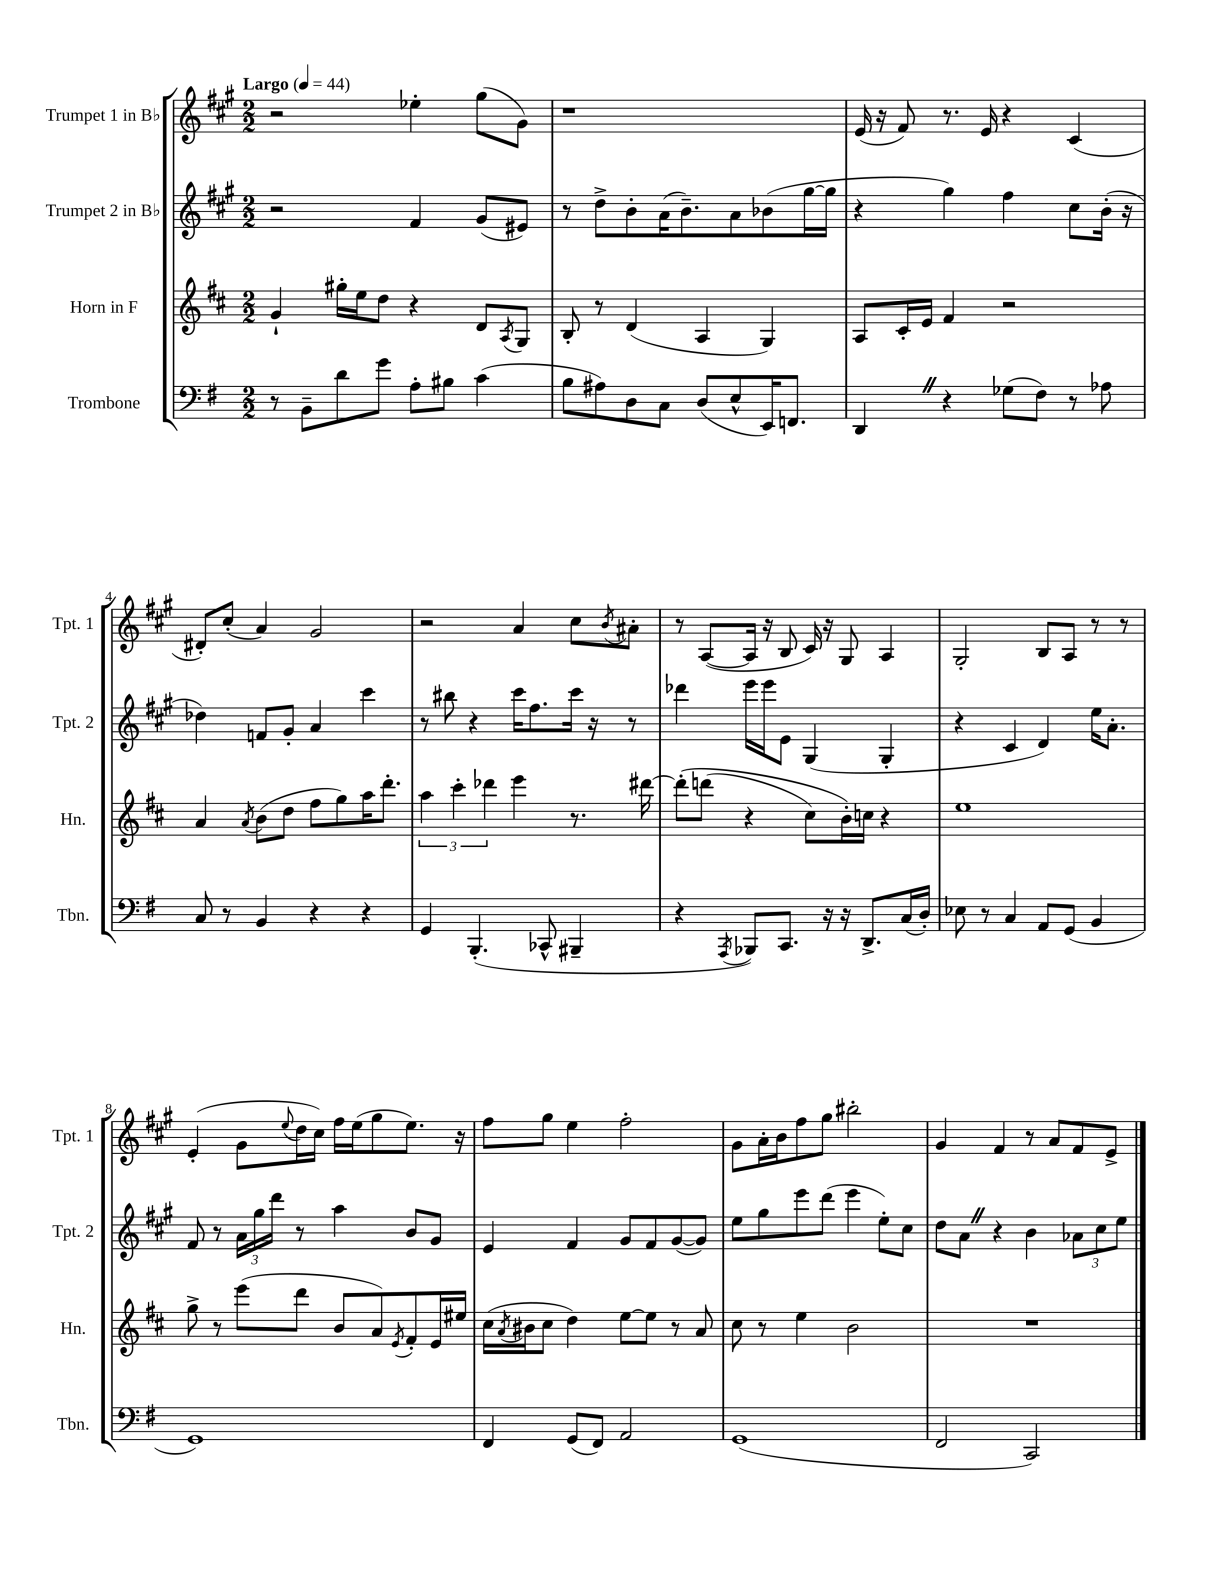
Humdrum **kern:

**kern	**kern	**kern	**kern
*staff4	*staff3	*staff2	*staff1
*clefF4	*clefG2	*clefG2	*clefG2
*k[f#]	*k[f#c#]	*k[f#c#g#]	*k[f#c#g#]
*M2/2	*M2/2	*M2/2	*M2/2
*MM44	*MM44	*MM44	*MM44
8r	4g`/	2r	2r
8BB~\L	.	.	.
8d\	16gg#'\LL	.	.
.	16ee\J	.	.
8g\J	8dd\J	.	.
8A'\L	4r	4f#/	4ee-'\
8B#\J	.	.	.
(4c\	8d/L	(8g#/L	(8gg#\L
.	8qA/	.	.
.	8G/J	8e#/J)	8g#\J)
=	=	=	=
8B\L	8B'/	8r	1r
8A#\)	8r	8dd^\L	.
8D\	(4d/	8b'\	.
8C\J	.	(16a\K	.
.	.	8.b~\)	.
(8D/L	4A/	.	.
8E^^/	.	8a\	.
16EE/K)	4G/)	(8b-\	.
8.FF/J	.	.	.
.	.	[16gg#\L	.
.	.	16gg#\]JJ	.
=	=	=	=
4DD/	8A/L	4r	(16e/
.	.	.	16r
.	16c#'/L	.	8f#/)
.	16e/JJ	.	.
4r	4f#/	4gg#\)	8.r
.	.	.	16e/
(8G-\L	2r	4ff#\	4r
8F#\J)	.	.	.
8r	.	8cc#\L	(4c#/
8A-\	.	(16b'\Jk	.
.	.	16r	.
=	=	=	=
8C/	4a/	4dd-\)	8d#'/L)
8r	.	.	(8cc#'/J
.	8qa/	.	.
4BB/	(8b\L	8f/L	4a/)
.	8dd\J	8g#'/J	.
4r	8ff#\L	4a/	2g#/
.	8gg\)	.	.
4r	16aa\K	4ccc#\	.
.	8.ddd'\J	.	.
=	=	=	=
4GG/	6aa\	8r	2r
.	.	8bb#\	.
.	6ccc#'\	.	.
(4.BBB'/	.	4r	.
.	6ddd-\	.	.
.	4eee\	16ccc#\LK	4a/
.	.	8.ff#\	.
8CC-^^/	.	.	.
4BBB#~/	8.r	16ccc#\Jk	8cc#\L
.	.	16r	.
.	.	.	8qb/
.	.	8r	8a#'\J
.	[16ddd#\	.	.
=	=	=	=
4r	&(8ddd#'\]L	4ddd-\	8r
.	(8ddd\J	.	([8A/L
8qAAA/	.	.	.
8BBB-/L)	4r	16eee\LL	16A/]Jk
.	.	16eee\J	16r
8.CC/J	.	8e\J	8B/
.	8cc#\L)	(4G#/	16c#/)
16r	.	.	16r
16r	16b'\L&)	.	8G#/
8.DD^/L	16cc\JJ	.	.
.	4r	4G#'/	4A/
(16C/L	.	.	.
16D'/JJ)	.	.	.
=	=	=	=
8E-\	1ee	4r	2G#'/
8r	.	.	.
4C/	.	4c#/	.
8AA/L	.	4d/)	8B/L
(8GG/J	.	.	8A/J
4BB/	.	16ee\LK	8r
.	.	8.a'\J	.
.	.	.	8r
=	=	=	=
1GG)	8gg^\	8f#/	(4e'/
.	8r	8r	.
.	(8eee\L	24a\LL	8g#\L
.	.	24gg#\	.
.	.	24ddd\JJ	.
.	.	.	8qqee/
.	8ddd\J	8r	16dd\L
.	.	.	16cc#\JJ)
.	8b/L	4aa\	16ff#\LL
.	.	.	(16ee\J
.	8a/)	.	8gg#\
.	8qe/	.	.
.	8f#'/	8b/L	8.ee\J)
.	16e/L	8g#/J	.
.	16ee#/JJ	.	16r
=	=	=	=
4FF#/	(16cc#\LL	4e/	8ff#\L
.	8qa/	.	.
.	16b#\J	.	.
.	8cc#\J	.	8gg#\J
(8GG/L	4dd\)	4f#/	4ee\
8FF#/J)	.	.	.
2AA/	[8ee\L	8g#/L	2ff#'\
.	8ee\]J	8f#/	.
.	8r	([8g#/	.
.	8a/	8g#/]J)	.
=	=	=	=
(1GG	8cc#\	8ee\L	8g#\L
.	8r	8gg#\	16a'\L
.	.	.	16b\J
.	4ee\	8eee\	8ff#\
.	.	(8ddd\J	8gg#\J
.	2b\	4eee\	2bb#'\
.	.	8ee'\L)	.
.	.	8cc#\J	.
=	=	=	=
2FF#/	1r	8dd\L	4g#/
.	.	8a\J	.
.	.	4r	4f#/
2CC/)	.	4b\	8r
.	.	.	8a/L
.	.	12a-\L	8f#/
.	.	12cc#\	.
.	.	.	8e^/J
.	.	12ee\J	.
==	==	==	==
*-	*-	*-	*-
